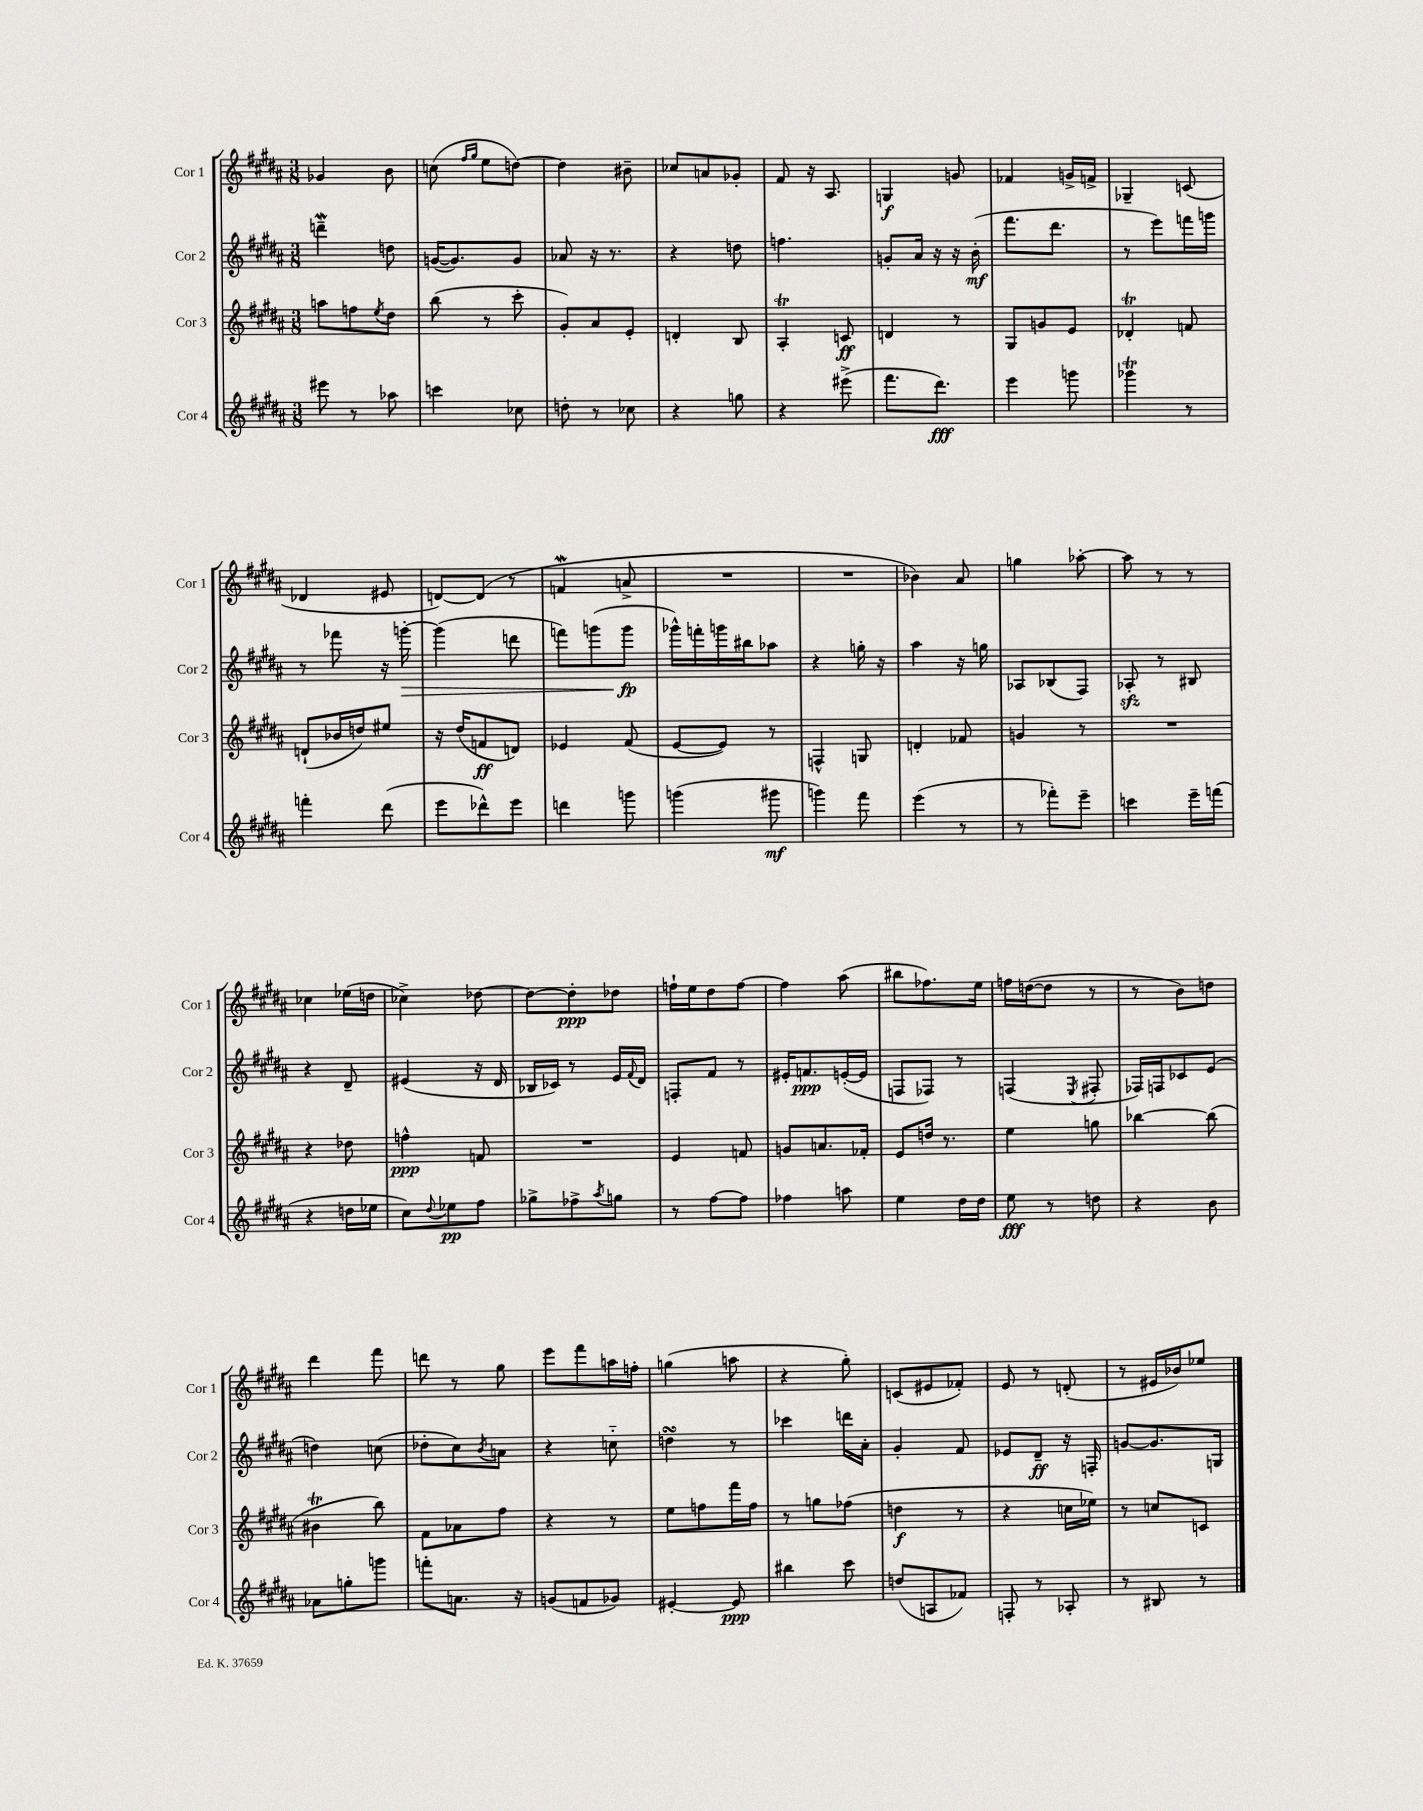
<<
\new StaffGroup <<
\new Staff = "s0" \with { instrumentName = "Cor 1" shortInstrumentName = "Cor 1" } {
    \clef treble \key b \major \numericTimeSignature \time 3/8
    ges'4 b'8 |
    c''8( \grace { fis''16 gis''16 } e''8 d''8~) |
    d''4 bis'8-- |
    ces''8 a'8 ges'8-. |
    fis'8 r16 ais8. |
    g4\f g'8 |
    fes'4 g'16-> f'16-> |
    ges4-- c'8( |
    des'4 eis'8 |
    d'8~) d'8( r8 |
    f'4\mordent a'8-> |
    R4. |
    R4. |
    bes'4) ais'8 |
    g''4 aes''8~-. |
    aes''8 r8 r8 |
    ces''4 ees''16( d''16 |
    ces''4->) des''8~ |
    des''8~ des''8-.\ppp des''8 |
    f''16-! e''16 dis''8 f''8~ |
    f''4 ais''8( |
    bis''8 fes''8.) e''16 |
    f''16 d''16~( d''8 r8 |
    r8 b'8) d''8 |
    dis'''4 fis'''8 |
    d'''8 r8 gis''8 |
    e'''8 fis'''8 a''16 f''16-. |
    g''4( a''8 |
    r4 gis''8-.) |
    c'8( eis'8 fes'8-.) |
    e'8 r8 d'8-.( |
    r8 eis'16 bes'16) ees''8 \bar "|." |
}
\new Staff = "s1" \with { instrumentName = "Cor 2" shortInstrumentName = "Cor 2" } {
    \clef treble \key b \major \numericTimeSignature \time 3/8
    d'''4--\mordent d''8 |
    g'16~( g'8.) g'8 |
    aes'8 r16 r8. |
    r4 d''8 |
    f''4. |
    g'8-. ais'16 r16 r16 b'16-.\mf( |
    fis'''8. dis'''8. |
    r8 e'''8) f'''16 g'''16 |
    r8 fes'''8 r16 g'''16~-.\> |
    g'''4( d'''8 |
    f'''8) g'''8( g'''8\fp\! |
    ges'''16-^) f'''16-. g'''16 bis''16 aes''8 |
    r4 g''16-. r16 |
    ais''4 r16 g''16 |
    aes8 bes8( fis8) |
    aes8-.\sfz r8 bis8 |
    r4 dis'8-- |
    eis'4( r16 dis'16 |
    bes16 ces'16) r8 e'16 \appoggiatura { fis'8 } dis'16 |
    f8-. fis'8 r8 |
    eis'16-. f'8.\ppp e'16~-.( e'16 |
    f8 fes8) r8 |
    f4( \acciaccatura { e8 } fis8-. |
    fes16) f16 ces'8 e'8( |
    d''4) c''8( |
    des''8-. cis''8) \acciaccatura { b'8 } a'8 |
    r4 c''8-_ |
    d''4\turn r8 |
    ces'''4 d'''16 ais'16-. |
    gis'4-. fis'8 |
    ees'8 dis'8--\ff r16 f16-. |
    g'8~ g'8. g16 \bar "|." |
}
\new Staff = "s2" \with { instrumentName = "Cor 3" shortInstrumentName = "Cor 3" } {
    \clef treble \key b \major \numericTimeSignature \time 3/8
    a''8 f''8 \acciaccatura { e''8 } dis''8 |
    b''8( r8 cis'''8-. |
    gis'8-.) ais'8 e'8-. |
    d'4-. b8 |
    ais4-.\trill c'8\ff |
    d'4 r8 |
    gis8 g'8 e'8 |
    des'4-.\trill f'8 |
    d'8-!( bes'16 d''16) eis''8 |
    r16 dis''16( f'8\ff d'8) |
    ees'4 fis'8( |
    e'8~ e'8) r8 |
    f4-^ g8 |
    d'4-. fes'8 |
    g'4 r8 |
    R4. |
    r4 des''8 |
    f''4-^\ppp f'8 |
    R4. |
    e'4 f'8 |
    g'8 a'8. fes'16-. |
    e'8 d''16 r8. |
    e''4 g''8 |
    bes''4~ bes''8( |
    bis'4\trill b''8) |
    fis'8 aes'8 fis''8 |
    r4 r8 |
    e''8 f''8 fis'''16 f''16 |
    r8 g''8 fes''8( |
    d''4\f r8 |
    r4 c''16 ees''16) |
    r8 c''8 c'8 \bar "|." |
}
\new Staff = "s3" \with { instrumentName = "Cor 4" shortInstrumentName = "Cor 4" } {
    \clef treble \key b \major \numericTimeSignature \time 3/8
    eis'''8 r8 aes''8 |
    c'''4 ces''8 |
    d''8-. r8 ces''8 |
    r4 g''8 |
    r4 eis'''8->( |
    fis'''8. dis'''8.\fff) |
    e'''4 g'''8 |
    ges'''4\trill r8 |
    f'''4-. dis'''8( |
    e'''8 des'''8-^) e'''8 |
    d'''4 g'''8 |
    g'''4( gis'''8\mf |
    g'''4) fis'''8 |
    e'''4( r8 |
    r8 fes'''8-.) e'''8-- |
    c'''4 e'''16-- f'''16( |
    r4 d''16 ees''16 |
    cis''8) \appoggiatura { dis''8 } ees''8\pp fis''8 |
    ges''8-> fes''8-> \acciaccatura { ais''8 } g''8 |
    r8 fis''8~ fis''8 |
    fes''4 a''8 |
    e''4 dis''16 dis''16 |
    e''8\fff r8 d''8 |
    r4 b'8 |
    aes'8 g''8-. g'''8 |
    f'''8-. a'8. r16 |
    g'8( f'8 ges'8) |
    eis'4~-. eis'8\ppp |
    bis''4 cis'''8 |
    d''8( a8 fes'8) |
    f8-. r8 aes8-. |
    r8 bis8 r8 \bar "|." |
}
>>
>>
\layout { \context { \Score \remove "Bar_number_engraver" } }
